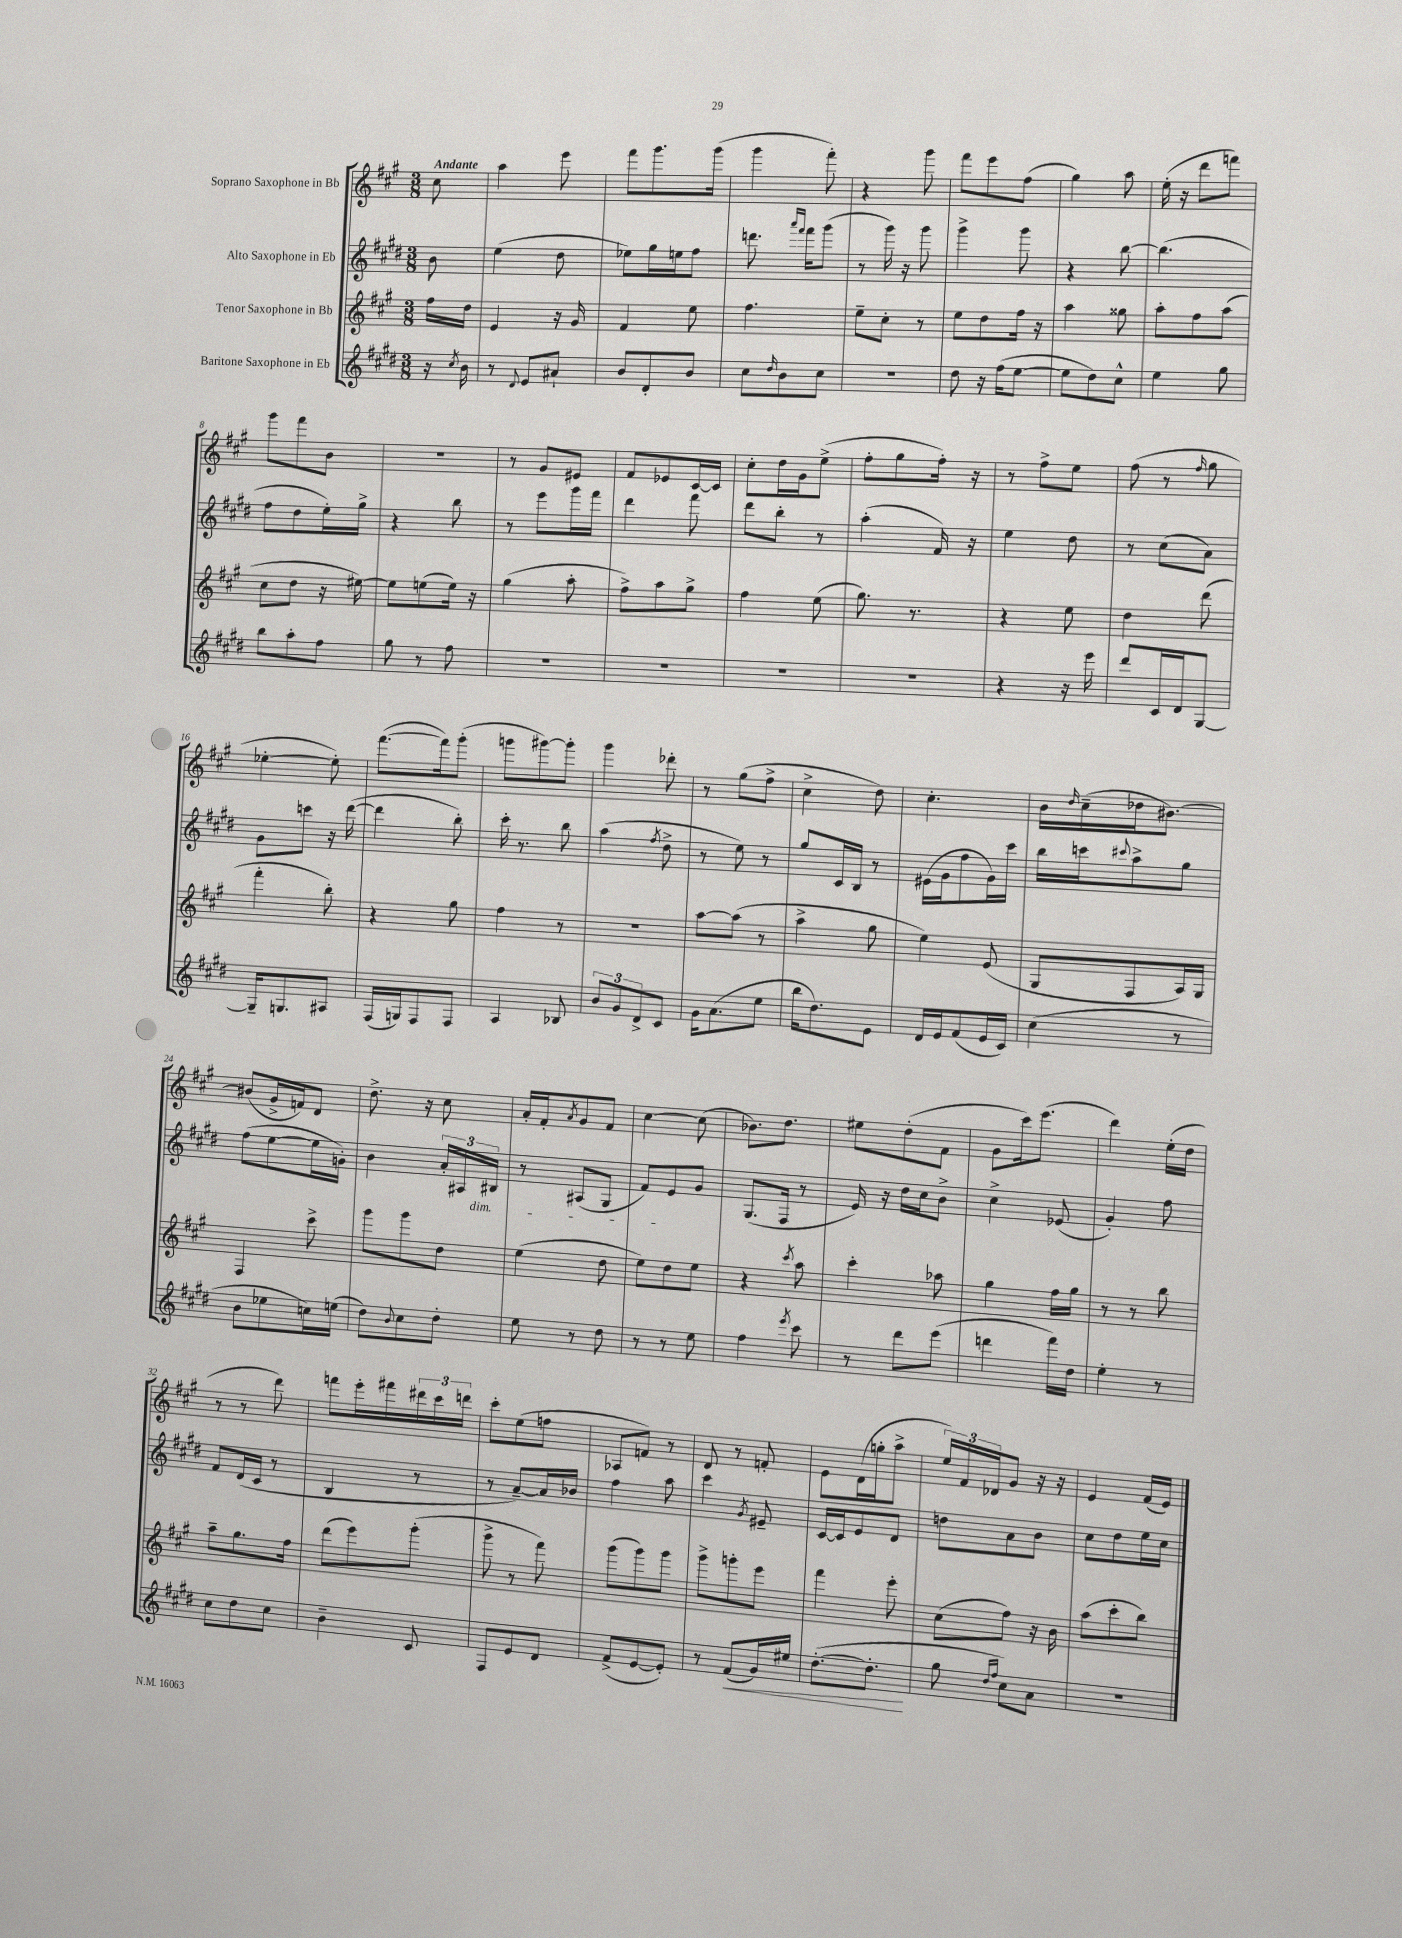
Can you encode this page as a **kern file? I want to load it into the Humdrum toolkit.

**kern	**kern	**kern	**kern
*staff4	*staff3	*staff2	*staff1
*clefG2	*clefG2	*clefG2	*clefG2
*k[f#c#g#d#]	*k[f#c#g#]	*k[f#c#g#d#]	*k[f#c#g#]
*M3/8	*M3/8	*M3/8	*M3/8
16r	16ff#	8b	8cc#
8qcc#	.	.	.
16b	16dd	.	.
=	=	=	=
8r	4e	(4ee	4aa
8qqd#	.	.	.
8e	.	.	.
8a#`	16r	8dd#	8eee
.	16g#	.	.
=	=	=	=
8b	4f#	8ee-)	8fff#
8d#'	.	16gg#	8.ggg#
.	.	16ee	.
8b	8ee	8ff#	.
.	.	.	(16ggg#
=	=	=	=
8cc#	4.ff#	8.ddd	4ggg#
16qqdd#	.	.	.
8b	.	.	.
.	.	16qqaaa	.
.	.	16qqfff#	.
.	.	16fff#	.
8cc#	.	(8ggg#	8fff#')
=	=	=	=
4.r	8ee~	8r	4r
.	8cc#'	16ggg#)	.
.	.	16r	.
.	8r	8ggg#	8ggg#
=	=	=	=
8dd#	8ee	4ggg#^	8fff#
16r	8dd	.	8eee
(16ff#	.	.	.
[8ee	16ff#	8ggg#	(8ff#
.	16r	.	.
=	=	=	=
8ee]	4aa	4r	4gg#)
8dd#)	.	.	.
8cc#^^	8gg##	[8bb	8aa
=	=	=	=
4ee	8aa'	(4.bb]	(16ee'
.	.	.	16r
.	8ff#	.	8ddd
8gg#	(8aa	.	8fff)
=	=	=	=
8bb	8cc#	8ff#	8ggg#
8aa'	8dd	8dd#	8fff#
8ff#	16r	16ee')	8b
.	[16ee#)	16gg#^	.
=	=	=	=
8gg#	8ee#]	4r	4.r
8r	(8ee	.	.
8ff#	16ee)	8bb	.
.	16r	.	.
=	=	=	=
4.r	(4gg#	8r	8r
.	.	8eee	8g#
.	8aa'	16ggg#	8e#
.	.	16fff#	.
=	=	=	=
4.r	8ff#^)	4ddd#	8f#
.	8aa	.	8e-
.	8gg#^	8fff#	[16c#
.	.	.	16c#]
=	=	=	=
4.r	4ff#	8ddd#	8cc#'
.	.	8bb'	16dd
.	.	.	16g#
.	(8ee	8r	(8ee^
=	=	=	=
4.r	8.gg#)	(4aa'	8ff#'
.	.	.	8gg#
.	8.r	.	.
.	.	16f#)	16ff#')
.	.	16r	16r
=	=	=	=
4r	4r	4ee	8r
.	.	.	8ff#^
16r	8ee	8dd#	8ee
16eee	.	.	.
=	=	=	=
8ddd#	4dd	8r	(8ff#
16c#	.	(8cc#	8r
16d#	.	.	.
.	.	.	16qqff#
[8G#	(8ddd	8a)	8gg#
=	=	=	=
16G#~]	4fff#'	8g#	[4ee-'
8.G	.	.	.
.	.	8ccc	.
8A#	8bb')	16r	8ee-'])
.	.	([16ddd#	.
=	=	=	=
(16F#	4r	4ddd#]	([8.fff#
16G)	.	.	.
8F#	.	.	.
.	.	.	16fff#])
8F#	8gg#	8bb')	(8ggg#'
=	=	=	=
4A	4ff#	16ccc#'	8ggg
.	.	8.r	.
.	.	.	[8ggg#)
8B-	8r	8bb	8ggg#']
=	=	=	=
12b	4.r	(4aa	4ggg#
12g#	.	.	.
12d#^	.	.	.
.	.	8qff#	.
8c#	.	8dd#^	8ddd-'
=	=	=	=
16g#	[8aa	8r	8r
(8.a	.	.	.
.	(8aa]	8ee)	(8gg#
8ee	8r	8r	8ff#^
=	=	=	=
16bb	4aa^	8gg#	4cc#^
8.dd#)	.	.	.
.	.	16c#	.
.	.	16B	.
8e	8gg#	8r	8dd)
=	=	=	=
16d#	4ee)	(16e#	4.cc#'
16e	.	16g#	.
(8f#	.	8ff#	.
16e	(8e	16g#)	.
16c#)	.	16ccc#	.
=	=	=	=
(4cc#	8G#	16bb	16b
.	.	.	16qqdd
.	.	16ccc	(16cc#~
.	.	8qqccc#	.
.	8F#	8aa^	16dd-
.	.	.	[8.b#)
8r	16A)	8gg#	.
.	16G#	.	.
=	=	=	=
8b	4F#	(8ff#	(8b#]
8ee-	.	[8ee	16g#^
.	.	.	16f)
16cc)	8ccc#^	16ee]	8d
(16ee	.	16g')	.
=	=	=	=
8dd#)	8ggg#	4b	8.dd^
8qqb	.	.	.
8cc#	8ggg#	.	.
.	.	.	16r
8dd#'	8dd	24a'	8cc#
.	.	24A#	.
.	.	24B#	.
=	=	=	=
8ee	(4ee	8r	16a'
.	.	.	16f#'
.	.	.	8qa
8r	.	(8A#	8g#
8dd#	8dd	8G#	8f#
=	=	=	=
8r	8ee)	8f#)	[4cc#
8r	8dd	8e	.
8ee	8ee	8g#	(8cc#]
=	=	=	=
4ff#	4r	(8.G#	8.b-)
.	.	16F#	8.dd
8qeee	8qccc#	.	.
8ccc#	8aa	8r	.
=	=	=	=
8r	4ccc#'	16e)	8ee#
.	.	16r	.
8ddd#	.	16dd#	(8dd'
.	.	16cc#	.
(8eee	8aa-	8b^	8f#
=	=	=	=
4ddd	4gg#	4cc#^	8g#
.	.	.	16ccc#)
.	.	.	(8.eee
16fff#)	16ff#	(8e-	.
16dd#	16gg#	.	.
=	=	=	=
4ee'	8r	4g#')	4ddd)
.	8r	.	.
8r	8bb	8ff#	(16ee'
.	.	.	16dd
=	=	=	=
8cc#	8aa~	8f#	8r
8dd#	8.gg#	(16d#	8r
.	.	16c#	.
8cc#	.	8r	8ddd)
.	16ff#	.	.
=	=	=	=
4b~	(8ddd	4B	8fff
.	8eee)	.	16eee'
.	.	.	16fff#
8c#	(8ggg#'	8r	24ddd#
.	.	.	24ccc#
.	.	.	24ddd
=	=	=	=
8F#	8ggg#^	8r	8ccc#'
8e	8r	[8a~)	(8ee
8d#	8fff#)	16a]	8ff
.	.	16b-	.
=	=	=	=
(8f#^	(8ggg#	4ff#	8A-
[8e	8ggg#)	.	8f)
8e'])	8ggg#	8aa	8r
=	=	=	=
8r	8ggg#^	4ccc#	8d
(8f#	8ggg'	.	8r
.	.	8qg#	.
16g#)	8eee	8e#~	8f'
16ee#	.	.	.
=	=	=	=
([8.dd#'	4fff#	[16c#	8e
.	.	16c#]	.
.	.	8e	(16d
8.dd#']	.	.	16gg'
.	8eee'	8d#	8aa^
=	=	=	=
8gg#	(8cc#	8dd	24ee)
.	.	.	24f#
.	.	.	24d-
16qqdd#	.	.	.
16qqff#	.	.	.
8cc#)	8ff#)	8a	8g#
8a	16r	8b	16r
.	16b	.	16r
=	=	=	=
4.r	(8aa	8cc#	4e
.	8ccc#'	8dd#	.
.	8bb)	16ee	(16f#
.	.	16cc#	16e)
==	==	==	==
*-	*-	*-	*-
